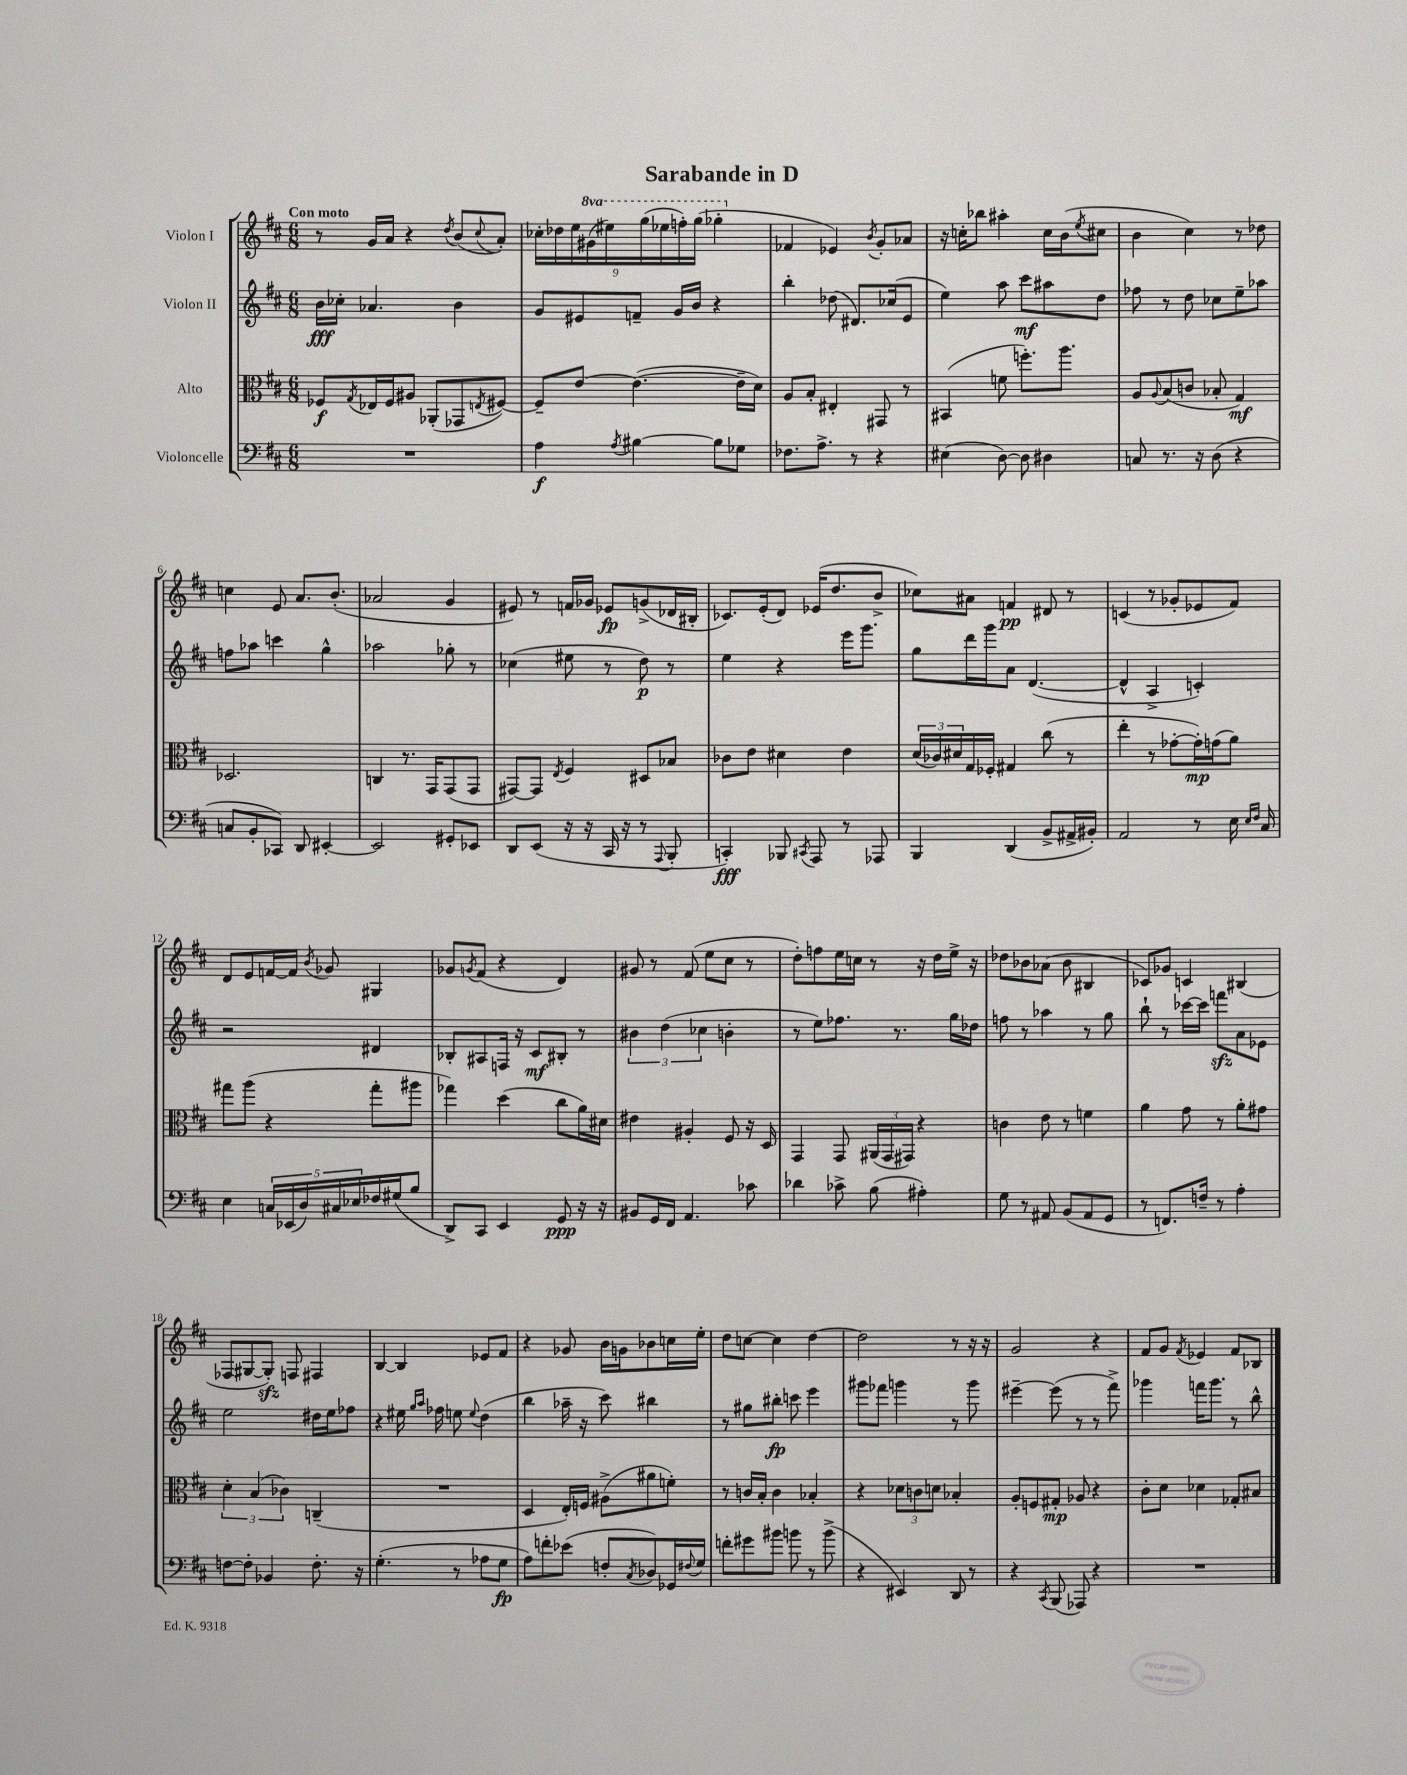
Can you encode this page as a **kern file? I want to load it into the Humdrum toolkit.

**kern	**dynam	**kern	**dynam	**kern	**dynam	**kern	**dynam
*part4	*part4	*part3	*part3	*part2	*part2	*part1	*part1
*staff4	*staff4	*staff3	*staff3	*staff2	*staff2	*staff1	*staff1
*I"Violoncelle	*	*I"Alto	*	*I"Violon II	*	*I"Violon I	*
*clefF4	*	*clefC3	*	*clefG2	*	*clefG2	*
*k[f#c#]	*	*k[f#c#]	*	*k[f#c#]	*	*k[f#c#]	*
*M6/8	*	*M6/8	*	*M6/8	*	*M6/8	*
=1	=1	=1	=1	=1	=1	=1	=1
!	!	!	!	!	!	!LO:TX:a:B:t=Con moto	!
2.r	.	8F-X/L	f	16b\LL	fff	8r	.
.	.	.	.	16cc-X'\JJ	.	.	.
.	.	8qG/	.	.	.	.	.
.	.	16E-X/L	.	4.a-X/	.	16g/LL	.
.	.	16F-/J	.	.	.	16a/JJ	.
.	.	8A#X/J	.	.	.	4r	.
.	.	(8AA-X'/L	.	.	.	.	.
.	.	.	.	.	.	8qdd/	.
.	.	8GG-X/	.	4b\	.	(8b/L	.
.	.	8qEn/	.	.	.	8qqcc#/	.
.	.	[8F#X/J)	.	.	.	8a'/J)	.
=2	=2	=2	=2	=2	=2	=2	=2
4A\	f	8F#~/L]	.	8g/L	.	18cc-X'\LL	.
.	.	.	.	.	.	18dd-X\	.
.	.	.	.	.	.	18ee\	.
.	.	[8e/J	.	8e#X/	.	.	.
*	*	*	*	*	*	*8va	*
.	.	.	.	.	.	(18gg#X\	.
.	.	.	.	.	.	18eee#X\)	.
8qA/	.	.	.	.	.	.	.
[4B#X\	.	(4.e\_	.	8fn~/J	.	.	.
.	.	.	.	.	.	(18ggg\	.
.	.	.	.	.	.	18eee-X\	.
.	.	.	.	16g/LL	.	.	.
.	.	.	.	.	.	18fffn'\)	.
.	.	.	.	16b/JJ	.	.	.
.	.	.	.	.	.	(18ggg\JJ	.
8B#\L]	.	.	.	4r	.	4ggg-X'\	.
8G-X\J	.	16e~\LL]	.	.	.	.	.
.	.	16d\JJ)	.	.	.	.	.
=3	=3	=3	=3	=3	=3	=3	=3
*	*	*	*	*	*	*X8va	*
8.F-X\L	.	8A/L	.	4bb'\	.	4f-X/	.
.	.	8B'/J	.	.	.	.	.
8.A^\J	.	.	.	.	.	.	.
.	.	4E#X'/	.	(8dd-X\	.	4e-X/)	.
8r	.	.	.	8.d#X/L)	.	.	.
.	.	.	.	.	.	8qb/	.
4r	.	8GG#X/	.	.	.	8g'/L	.
.	.	.	.	(16cc-X/k	.	.	.
.	.	8r	.	8e/J	.	8a-X/J	.
=4	=4	=4	=4	=4	=4	=4	=4
(4E#X\	.	(4BB#X/	.	4ee\)	.	16r	.
.	.	.	.	.	.	16ccn'\KL	.
.	.	.	.	.	.	8bb-X\J	.
[8D\)	.	8fn\	.	8aa\	.	4aa#X'\	.
8D\]	.	8.ffn'\L)	.	8ccc#\L	mf	.	.
4D#X\	.	.	.	8aa#X\	.	16cc\LL	.
.	.	8.aa\J	.	.	.	(16b\J	.
.	.	.	.	.	.	8qee/	.
.	.	.	.	8dd\J	.	8cc#X\J	.
=5	=5	=5	=5	=5	=5	=5	=5
8Cn/	.	8A/L	.	8ff-X\	.	4b\	.
.	.	8qqA/	.	.	.	.	.
8.r	.	(8B/	.	8r	.	.	.
.	.	8cn/J	.	8dd\	.	4cc#\)	.
16r	.	.	.	.	.	.	.
(8D\	.	8B-X'/	.	8cc-X\L	.	.	.
4r	.	4G/)	mf	8ee~\	.	8r	.
.	.	.	.	8aa-X\J	.	8dd-X\	.
!!LO:LB:g=z
=6	=6	=6	=6	=6	=6	=6	=6
8Cn/L	.	2.D-X/	.	8ffn\L	.	4ccn\	.
8BB'/	.	.	.	8aa-X\J	.	.	.
8CC-X/J)	.	.	.	4cccn\	.	8e/	.
8DD/	.	.	.	.	.	8.a/L	.
[4EE#X'/	.	.	.	4gg^^\	.	.	.
.	.	.	.	.	.	(8.b'/J	.
=7	=7	=7	=7	=7	=7	=7	=7
2EE#/]	.	4Cn/	.	2aa-X\	.	2a-X/	.
.	.	8.r	.	.	.	.	.
.	.	16GG/KL	.	.	.	.	.
8GG#X'/L	.	(8GG/	.	8gg-X'\	.	4g/	.
8EE-X/J	.	8GG/J	.	8r	.	.	.
=8	=8	=8	=8	=8	=8	=8	=8
8DD/L	.	[8GG#X/L)	.	(4cc-X\	.	8e#X/)	.
(8EE/J	.	8GG#/J]	.	.	.	8r	.
.	.	8qE/	.	.	.	.	.
16r	.	4F#/	.	8ee#X\	.	16fn/LL	.
16r	.	.	.	.	.	16g-X/JJ	.
16CC#/	.	.	.	8r	.	8e-X/L	fp
16r	.	.	.	.	.	.	.
8r	.	8D#X/L	.	8dd\)	p	(8gn^/	.
8qqAAA/	.	.	.	.	.	.	.
8BBB'/	.	8B-X/J	.	8r	.	16d-X/L	.
.	.	.	.	.	.	16B#X'/JJ	.
=9	=9	=9	=9	=9	=9	=9	=9
4CCn'/)	fff	8c-X\L	.	4ee\	.	8.c-X/L)	.
.	.	8e\J	.	.	.	.	.
.	.	.	.	.	.	(16e'/k	.
8BBB-X/	.	4d#X\	.	4r	.	8d/J)	.
8qCC#X/	.	.	.	.	.	.	.
8AAA/	.	.	.	.	.	(16e-X/KL	.
.	.	.	.	.	.	8.dd/	.
8r	.	4e\	.	16eee\KL	.	.	.
.	.	.	.	8.ggg\J	.	.	.
8AAA-X/	.	.	.	.	.	8b^/J	.
=10	=10	=10	=10	=10	=10	=10	=10
4BBB/	.	(24d/LL	.	8gg\L	.	8cc-X\L)	.
.	.	24c-X/)	.	.	.	.	.
.	.	24d#X/	.	.	.	.	.
.	.	16G/	.	16ddd\L	.	8a#X\J	.
.	.	16F-X'/JJ	.	16ggg\J	.	.	.
(4DD/	.	4G#X/	.	8a\J	.	4fn/	pp
.	.	.	.	([4.d/	.	.	.
8BB^/L	.	(8cc#\	.	.	.	8d#X/	.
16AA#X^/L	.	8r	.	.	.	8r	.
16BB#X'/JJ)	.	.	.	.	.	.	.
=11	=11	=11	=11	=11	=11	=11	=11
2AA/	.	4ee'\	.	4d^^/]	.	(4cn/	.
.	.	8r	.	4A^/	.	8r	.
.	.	[8g-X'\L	.	.	.	8g-X'/L	.
8r	.	16g-'\L])	mp	4cn'/)	.	8e-X/	.
.	.	(16gn\J	.	.	.	.	.
16E\	.	8a\J)	.	.	.	8f#/J)	.
16qqE/LL	.	.	.	.	.	.	.
16qqF#/JJ	.	.	.	.	.	.	.
16C#/	.	.	.	.	.	.	.
!!LO:LB:g=z
=12	=12	=12	=12	=12	=12	=12	=12
4E\	.	8gg#X\L	.	2r	.	8d/L	.
.	.	(8aa\J	.	.	.	8e/	.
20Cn/LL	.	4r	.	.	.	[16fn/L	.
(20EE-X/	.	.	.	.	.	.	.
.	.	.	.	.	.	16f/JJ]	.
20D/)	.	.	.	.	.	.	.
.	.	.	.	.	.	8qb/	.
.	.	.	.	.	.	8g-X/	.
20C#X/	.	.	.	.	.	.	.
20E-X/	.	.	.	.	.	.	.
16F-X/	.	8gg#'\L	.	4d#X/	.	4G#X/	.
(16G#X/J	.	.	.	.	.	.	.
8B/J	.	8aa#X\J	.	.	.	.	.
=13	=13	=13	=13	=13	=13	=13	=13
8DD^/L)	.	4gg-X\)	.	8B-X'/L	.	8g-X/L	.
.	.	.	.	.	.	8qgn/	.
8CC#/J	.	.	.	8A#X/	.	(8f#/J	.
4EE/	.	(4dd\	.	16Fn/Jk	.	4r	.
.	.	.	.	16r	.	.	.
.	.	.	.	8c#/L	mf	.	.
8GG/	ppp	8cc#\L	.	8B#X'/J	.	4d/)	.
16r	.	16a\L)	.	8r	.	.	.
16r	.	16d#X\JJ	.	.	.	.	.
=14	=14	=14	=14	=14	=14	=14	=14
8BB#X/L	.	4e#X\	.	6b#X\	.	8g#X/	.
16GG/L	.	.	.	.	.	8r	.
.	.	.	.	(6dd\	.	.	.
16FF#/JJ	.	.	.	.	.	.	.
4.AA/	.	4A#X'/	.	.	.	(8f#/	.
.	.	.	.	6cc-X\	.	.	.
.	.	.	.	.	.	8ee\L	.
.	.	8F#/	.	4bn'\	.	8cc#\J	.
8c-X\	.	16r	.	.	.	8r	.
.	.	16D/	.	.	.	.	.
=15	=15	=15	=15	=15	=15	=15	=15
4d-X\	.	4GG/	.	8r	.	8dd'\L)	.
.	.	.	.	8ee\L)	.	8ffn\	.
8c-X^\	.	8GG/	.	8.ff-X\J	.	16ee\L	.
.	.	.	.	.	.	16ccn\JJ	.
(8B\	.	(24AA#X/LL	.	.	.	8r	.
.	.	24GG/	.	.	.	.	.
.	.	.	.	8.r	.	.	.
.	.	24GG#X/JJ)	.	.	.	.	.
4A#X'\)	.	4r	.	.	.	16r	.
.	.	.	.	.	.	16dd\LL	.
.	.	.	.	16gg\LL	.	16ee^\JJ	.
.	.	.	.	16dd-X\JJ	.	16r	.
=16	=16	=16	=16	=16	=16	=16	=16
8G\	.	4cn\	.	8ffn\	.	8dd-X\L	.
8r	.	.	.	8r	.	8b-X\	.
8AA#X/	.	8e\	.	4aa-X\	.	(8a-X\J	.
(8BB/L	.	8r	.	.	.	8b-\	.
8AA#/	.	4fn\	.	8r	.	4B#X/	.
8GG/J	.	.	.	8gg\	.	.	.
=17	=17	=17	=17	=17	=17	=17	=17
8r	.	4a\	.	8bb`\	.	8c-X/L)	.
8.FFn/L)	.	.	.	8r	.	8g-X/J	.
.	.	8g\	.	[16ccc-X\LL	.	4cn/	.
16Fn~/Jk	.	.	.	16ccc-\JJ]	.	.	.
8r	.	8r	.	8fffnzz\L	.	.	.
4A'\	.	8a'\L	.	8a\	.	(4B#X/	.
.	.	8g#X\J	.	8e-X\J	.	.	.
!!LO:LB:g=z
=18	=18	=18	=18	=18	=18	=18	=18
[8Fn\L	.	6d'\	.	2ee\	.	8F-X/L	.
8F'\J]	.	.	.	.	.	[8G#X/	.
.	.	(6B/	.	.	.	.	.
4BB-X/	.	.	.	.	.	8G#zz'/J])	.
.	.	6c-X\)	.	.	.	.	.
.	.	.	.	.	.	8Fn/	.
8.F'\	.	(4Cn~/	.	16dd#X\LL	.	4F#X/	.
.	.	.	.	16ee\J	.	.	.
.	.	.	.	8ff-X\J	.	.	.
16r	.	.	.	.	.	.	.
=19	=19	=19	=19	=19	=19	=19	=19
(4.G'\	.	2.r	.	4r	.	[4B/	.
.	.	.	.	16ee#X\	.	4B/]	.
.	.	.	.	16qqgg/LL	.	.	.
.	.	.	.	16qqaa/JJ	.	.	.
.	.	.	.	16ff-X\	.	.	.
8r	.	.	.	8een\	.	.	.
.	.	.	.	8qqee/	.	.	.
8A-X\L	.	.	.	(4dd\	.	8e-X/L	.
8G\J	fp	.	.	.	.	8f#/J	.
=20	=20	=20	=20	=20	=20	=20	=20
8A\L)	.	4D/	.	4bb\	.	4r	.
8fn'\	.	.	.	.	.	.	.
(8e-X\J	.	16E'/LL)	.	16aa-X~\	.	8g-X/	.
.	.	16Fn/JJ	.	16r	.	.	.
8Fn'/L	.	(8A#X^\L	.	8ccc#\)	.	16b\LL	.
.	.	.	.	.	.	16gn\J	.
8qC#/	.	.	.	.	.	.	.
8D-X/)	.	8a#X\	.	4bb#X\	.	8b-X\	.
16GG-X/L	.	8fn'\J)	.	.	.	16ccn\L	.
8qqF#X/	.	.	.	.	.	.	.
16G/JJ	.	.	.	.	.	16ee'\JJ	.
=21	=21	=21	=21	=21	=21	=21	=21
8fn'\L	.	8r	.	8r	.	8dd\L	.
8g#X\	.	16cn/LL	.	8gg#X\L	.	[8ccn\J	.
.	.	16B'/JJ	.	.	.	.	.
8b#X\J	.	4c\	.	8bb#X'\J	fp	4cc\]	.
8bn\	.	.	.	8cccn\	.	.	.
8r	.	4B-X'/	.	4eee\	.	[4dd\	.
(8b^\	.	.	.	.	.	.	.
=22	=22	=22	=22	=22	=22	=22	=22
4r	.	4r	.	8ggg#X\L	.	2dd\]	.
.	.	.	.	8fff-X\J	.	.	.
4EE#X/)	.	12d-X\L	.	4gggn\	.	.	.
.	.	12cn\	.	.	.	.	.
.	.	12dn\J	.	.	.	.	.
8DD/	.	4B-X'/	.	8r	.	8r	.
8r	.	.	.	8ggg\	.	16r	.
.	.	.	.	.	.	16r	.
=23	=23	=23	=23	=23	=23	=23	=23
4r	.	8A'/L	.	[4eee#X~\	.	2g/	.
.	.	8Fn/	.	.	.	.	.
8qCC#/	.	.	.	.	.	.	.
(8BBB/	.	8G#X'/J	mp	(8eee#\]	.	.	.
8AAA-X/)	.	8A-X/	.	8r	.	.	.
4r	.	4r	.	8r	.	4r	.
.	.	.	.	8fff#^\)	.	.	.
=24	=24	=24	=24	=24	=24	=24	=24
2.r	.	8c#'\L	.	4ggg-X\	.	8f#/L	.
.	.	8d\J	.	.	.	8g/J	.
.	.	.	.	.	.	8qf#/	.
.	.	4d-X\	.	16fffn\KL	.	4e-X/	.
.	.	.	.	8.ggg-\J	.	.	.
.	.	8G-X'/L	.	8r	.	8f#/L	.
.	.	8B#X/J	.	8bb^^\	.	8B-X/J	.
==	==	==	==	==	==	==	==
*-	*-	*-	*-	*-	*-	*-	*-
